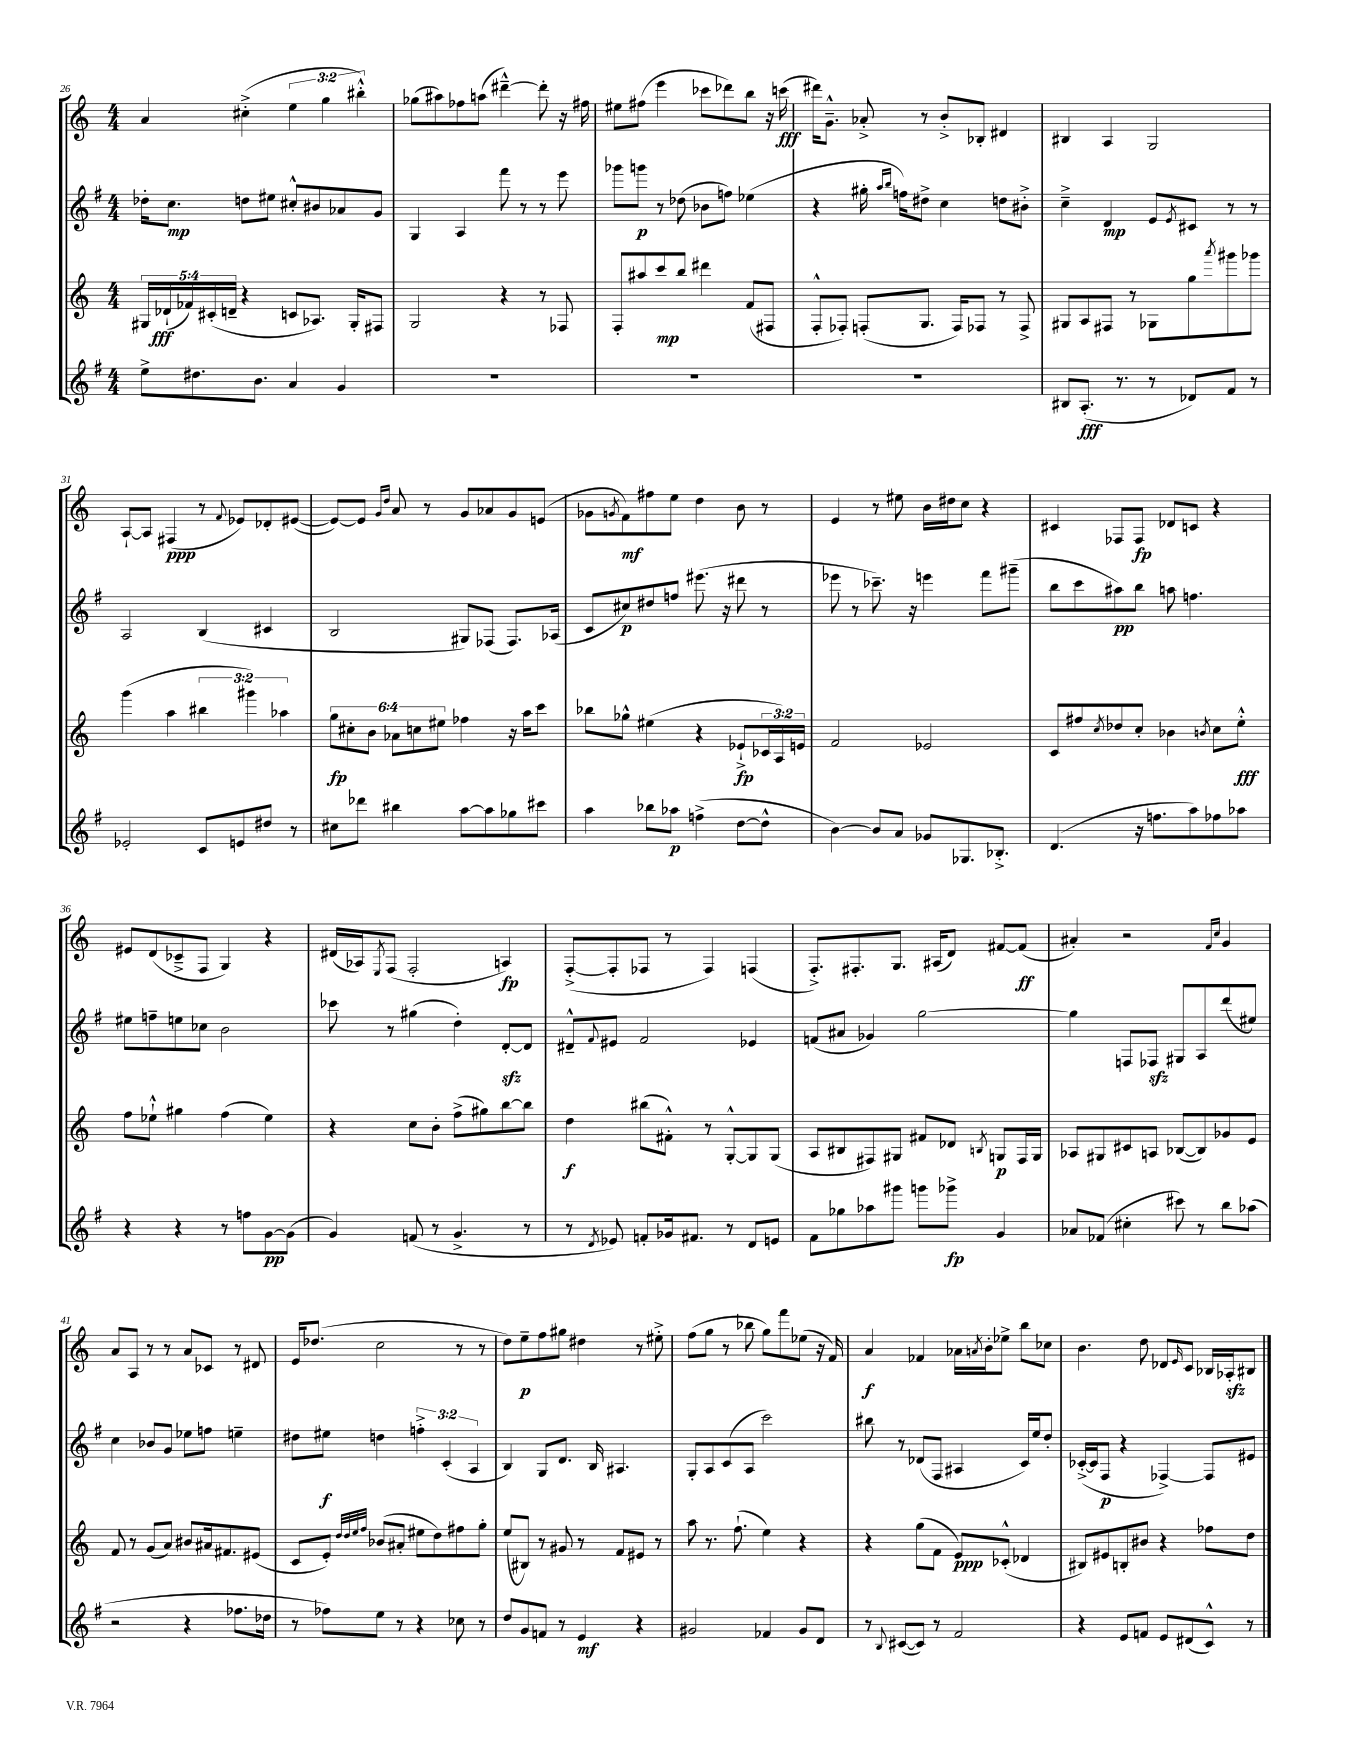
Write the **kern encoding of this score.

**kern	**kern	**kern	**kern
*staff4	*staff3	*staff2	*staff1
*clefG2	*clefG2	*clefG2	*clefG2
*k[f#]	*k[]	*k[f#]	*k[]
*M4/4	*M4/4	*M4/4	*M4/4
8ee^\L	20G#/LL	16dd-'\LK	4a/
.	(20d-`/	.	.
.	.	8.cc\J	.
.	20f-/)	.	.
8.dd#\	.	.	.
.	(20c#'/	.	.
.	20d~/JJ	.	.
.	4r	8dd\L	(4cc#'^\
8.b\J	.	.	.
.	.	8ee#\J	.
4a/	8c/L	8cc#'^^/L	6ee\
.	8.A-/J)	8b#/	.
.	.	.	6gg\
4g/	.	8a-/	.
.	16G#'/LK	.	.
.	.	.	6bb#'^^\)
.	8F#/J	8g/J	.
=	=	=	=
1r	2G/	4G/	(8gg-\L
.	.	.	8aa#\)
.	.	4A/	8ff-\
.	.	.	(8aa\J
.	4r	8fff#\	[4ddd#~^^\)
.	.	8r	.
.	8r	8r	8ddd#'\]
.	8F-/	8eee\	16r
.	.	.	16ff#\
=	=	=	=
1r	8F'/L	8ggg-\L	8ee#\L
.	8aa#/	8ggg\J	(8ff#\J
.	8ccc/	8r	4eee\
.	8bb/J	(8dd-\	.
.	4ddd#\	8b-\L	8ccc-\L
.	.	8ff\J)	8ddd-\)
.	(8f/L	(4ee-\	8bb\J
.	8F#/J	.	16r
.	.	.	(16ccc\
=	=	=	=
1r	8F'^^/L	4r	16ddd#\LK)
.	.	.	8.g~^^\J
.	8F-'/J)	.	.
.	(8F'/L	16gg#'\	8a-'^/
.	.	16qqaa/LL	.
.	.	16qqbb/JJ	.
.	.	16ff\LK)	.
.	8.G/J	8dd#^\J	8r
.	.	4cc\	8b'^/L
.	16F/LK)	.	.
.	8F-/J	.	8B-'/J
.	8r	8dd\L	4d#/
.	8F-^/	8b#'^\J	.
=	=	=	=
8B#/L	8G#/L	4cc~^\	4B#/
(8.A'/J	8A/	.	.
.	8F#/J	4d/	4A/
8.r	.	.	.
.	8r	.	.
8r	8G-\L	8e/L	2G/
.	.	8qe/	.
8d-/L)	8gg\	8c#/J	.
.	8qaaa/	.	.
8f#/J	8ggg#\	8r	.
8r	8ggg-\J	8r	.
=	=	=	=
2e-'/	(4ggg\	2A/	[8A`/L
.	.	.	8A/]J
.	4aa\	.	(4F#/
8c/L	6bb#\	(4B/	8r
.	.	.	8qqf/
8e/	.	.	8e-/L)
.	6ggg#\)	.	.
8dd#/J	.	4c#/	8d-'/
.	6aa-\	.	.
8r	.	.	([8e#/J
=	=	=	=
8cc#\L	12gg\L	2B/	8e#/_L)
.	12cc#'\	.	.
8ddd-\J	.	.	8e#/]J
.	12b\J	.	.
.	.	.	16qqg/LL
.	.	.	16qqdd/JJ
4bb#\	12a-\L	.	8a/
.	12cc\	.	.
.	.	.	8r
.	12ee#\J	.	.
[8aa\L	4ff-\	8G#/L)	8g/L
8aa\]	.	(8F-/J	8a-/
8gg-\	16r	8.F-/L)	8g/
.	16aa\LK	.	.
8ccc#\J	8ccc\J	.	(8e/J
.	.	(16A-/Jk	.
=	=	=	=
4aa\	8bb-\L	8c/L	8g-\L
.	.	.	8qg/
.	8gg-^^\J	8cc#/)	8f\)
8bb-\L	(4ee#\	8dd#/	8ff#\
8aa-\J	.	8ff/J	8ee\J
(4ff^\	4r	(8.eee#\	4dd\
.	.	16r	.
[8dd\L	8e-`^/L	8ddd#\	8b\
8dd^^\]J	24c-/L	8r	8r
.	24A/)	.	.
.	24e/JJ	.	.
=	=	=	=
[4b\)	2f/	8eee-\	4e/
.	.	8r	.
8b/]L	.	8.ccc-~\)	8r
8a/J	.	.	8ee#\
.	.	16r	.
8g-/L	2e-/	4eee\	16b\LL
.	.	.	16dd#\J
8.G-/	.	.	8cc\J
.	.	8fff#\L	4r
8.B-'^/J	.	.	.
.	.	(8ggg#~\J	.
=	=	=	=
(4.d/	8c/L	8bb\L	4c#/
.	8ff#/	8ccc\	.
.	8qcc/	.	.
.	8dd-/	8aa#\)	8F-/L
16r	8cc'/J	8bb\J	8F-/J
8.ff\L	.	.	.
.	4b-\	8aa\	8d-/L
8aa\)	.	4.ff\	8c/J
.	8qb/	.	.
8ff-\	8cc\L	.	4r
8aa-\J	8ee'^^\J	.	.
=	=	=	=
4r	8ff\L	8ee#\L	8e#/L
.	8ee-`^^\J	8ff~\	(8d/
4r	4gg#\	8ee\	8c-~^/
.	.	8cc-\J	8F/J
8r	(4ff\	2b\	4G/)
8ff\L	.	.	.
[8g\	4ee-\)	.	4r
(8g\]J	.	.	.
=	=	=	=
4g/)	4r	8ccc-\	(16d#/LL
.	.	.	16A-/J)
.	.	.	8qE/
.	.	8r	(8F/J
(8f/	8cc\L	(4gg#\	2F'/
8r	8b'\J	.	.
4.g^/	(8ff^\L	4dd'\)	.
.	8gg#\)	.	.
.	[8bb\	[8d'/L	4A/)
8r	8bb\]J	8d/]J	.
=	=	=	=
8r	4dd\	8d#~^^/L	([8F'^/L
8qd/	.	8qqf#/	.
8e-/)	.	8e#/J	8F'/]
8f'/L	(8bb#\L	2f#/	8F-/J
16g-/k	8f#'^^\J)	.	8r
8.f#/J	.	.	.
.	8r	.	4F-/)
8r	[8G'^^/L	.	.
8d/L	8G/]	4e-/	(4F/
8e/J	(8G/J	.	.
=	=	=	=
8f#\L	8A/L	(8f/L	8.F'^/L)
8gg-\	8B#/	8a#/J	.
.	.	.	8.F#'/
8aa-\	8F#/)	4g-/)	.
8ggg#\J	8G#/J	.	8.G/J
8ggg\L	8f#/L	[2gg\	.
.	.	.	(16A#/LK
8ggg-^\J	8d-/J	.	8d/J)
.	8qB/	.	.
4g/	8G/L	.	[8f#/L
.	16F#/L	.	(8f#/]J
.	16G/JJ	.	.
=	=	=	=
8a-/L	8A-/L	4gg\]	4a#'/)
(8f-/J	8G#/	.	.
4cc#'\	8c#/	8F/L	2r
.	8A/J	8F-/J	.
8ccc#\)	([8B-/L	8G#/L	.
8r	8B-/])	8A/	.
.	.	.	16qqf/LL
.	.	.	16qqcc/JJ
8bb\L	8g-/	(8ddd/	4g/
(8aa-\J	8e/J	8ee#/J)	.
=	=	=	=
2r	8f/	4cc\	8a/L
.	8r	.	8A/J
.	(8g/L	8b-/L	8r
.	8a/J)	8g/J	8r
4r	8b#/L	8ee-\L	8a/L
.	16a#/k	8ff\J	8c-/J
.	8.f#/	.	.
8.ff-\L	.	4ee~\	8r
.	(8e#/J	.	8d#/
16dd-\Jk	.	.	.
=	=	=	=
8r	8c/L	8dd#\L	16e/LK
.	.	.	(8.dd-/J
8ff-\L)	8e'/J)	8ee#\J	.
.	32qqdd/LLL	.	.
.	32qqdd/	.	.
.	32qqee/	.	.
.	32qqff/JJJ	.	.
8ee\J	(8b-/L	4dd\	2cc\
8r	8a#'/J	.	.
4r	8ee#\L	6ff'^\	.
.	8dd\)	.	.
.	.	(6c'/	.
8cc-\	8ff#\	.	8r
.	.	6A/	.
8r	8gg'\J	.	8r
=	=	=	=
8dd/L	(8ee/L	4B/)	8dd\L)
8g/	8B#/J)	.	8ee~\
8f/J	8r	8G/L	8ff\
8r	8g#/	8.d/J	8gg#\J
4e/	8r	.	4dd#\
.	.	16B/	.
.	8f/L	4.A#/	.
4r	8e#/J	.	8r
.	8r	.	8ee#'^\
=	=	=	=
2g#/	8aa\	8G'/L	(8ff\L
.	8.r	8A/	8gg\J
.	.	(8c/	8r
.	(8.ff`\	.	.
.	.	8A/J	8bb-\
4f-/	4ee\)	2ccc\)	8gg\L)
.	.	.	8fff\
8g#/L	4r	.	(8ee-\J
8d/J	.	.	16r
.	.	.	16f/)
=	=	=	=
8r	4r	8bb#\	4a/
8qqB/	.	.	.
([8c#/L	.	8r	.
8c#/]J)	(8gg\L	(8d-/L	4f-/
8r	8f\J	8F#/J	.
2f#/	8e/L)	4A#/	16a-\LL
.	.	.	8qa/
.	.	.	16b'\J
.	(8c-'^^/J	.	8ee-^\J
.	4d-/	16c/LL)	8bb\L
.	.	16ee/J	.
.	.	8dd'/J	8cc-\J
=	=	=	=
4r	8B#/L)	([16c-'^/LL	4.b\
.	.	16c-/]J	.
.	8e#/	8F#/J	.
8e/L	8B'/	4r	.
8f/J	8b#/J	.	8dd\
8e/L	4r	[4F-^/)	8d-/L
.	.	.	16qqe/
(8d#/	.	.	8c/J
8c^^/J)	8ff-\L	8F-/]L	16B-/LL
.	.	.	16A-'/J
8r	8dd\J	8e#/J	8B#/J
==	==	==	==
*-	*-	*-	*-
